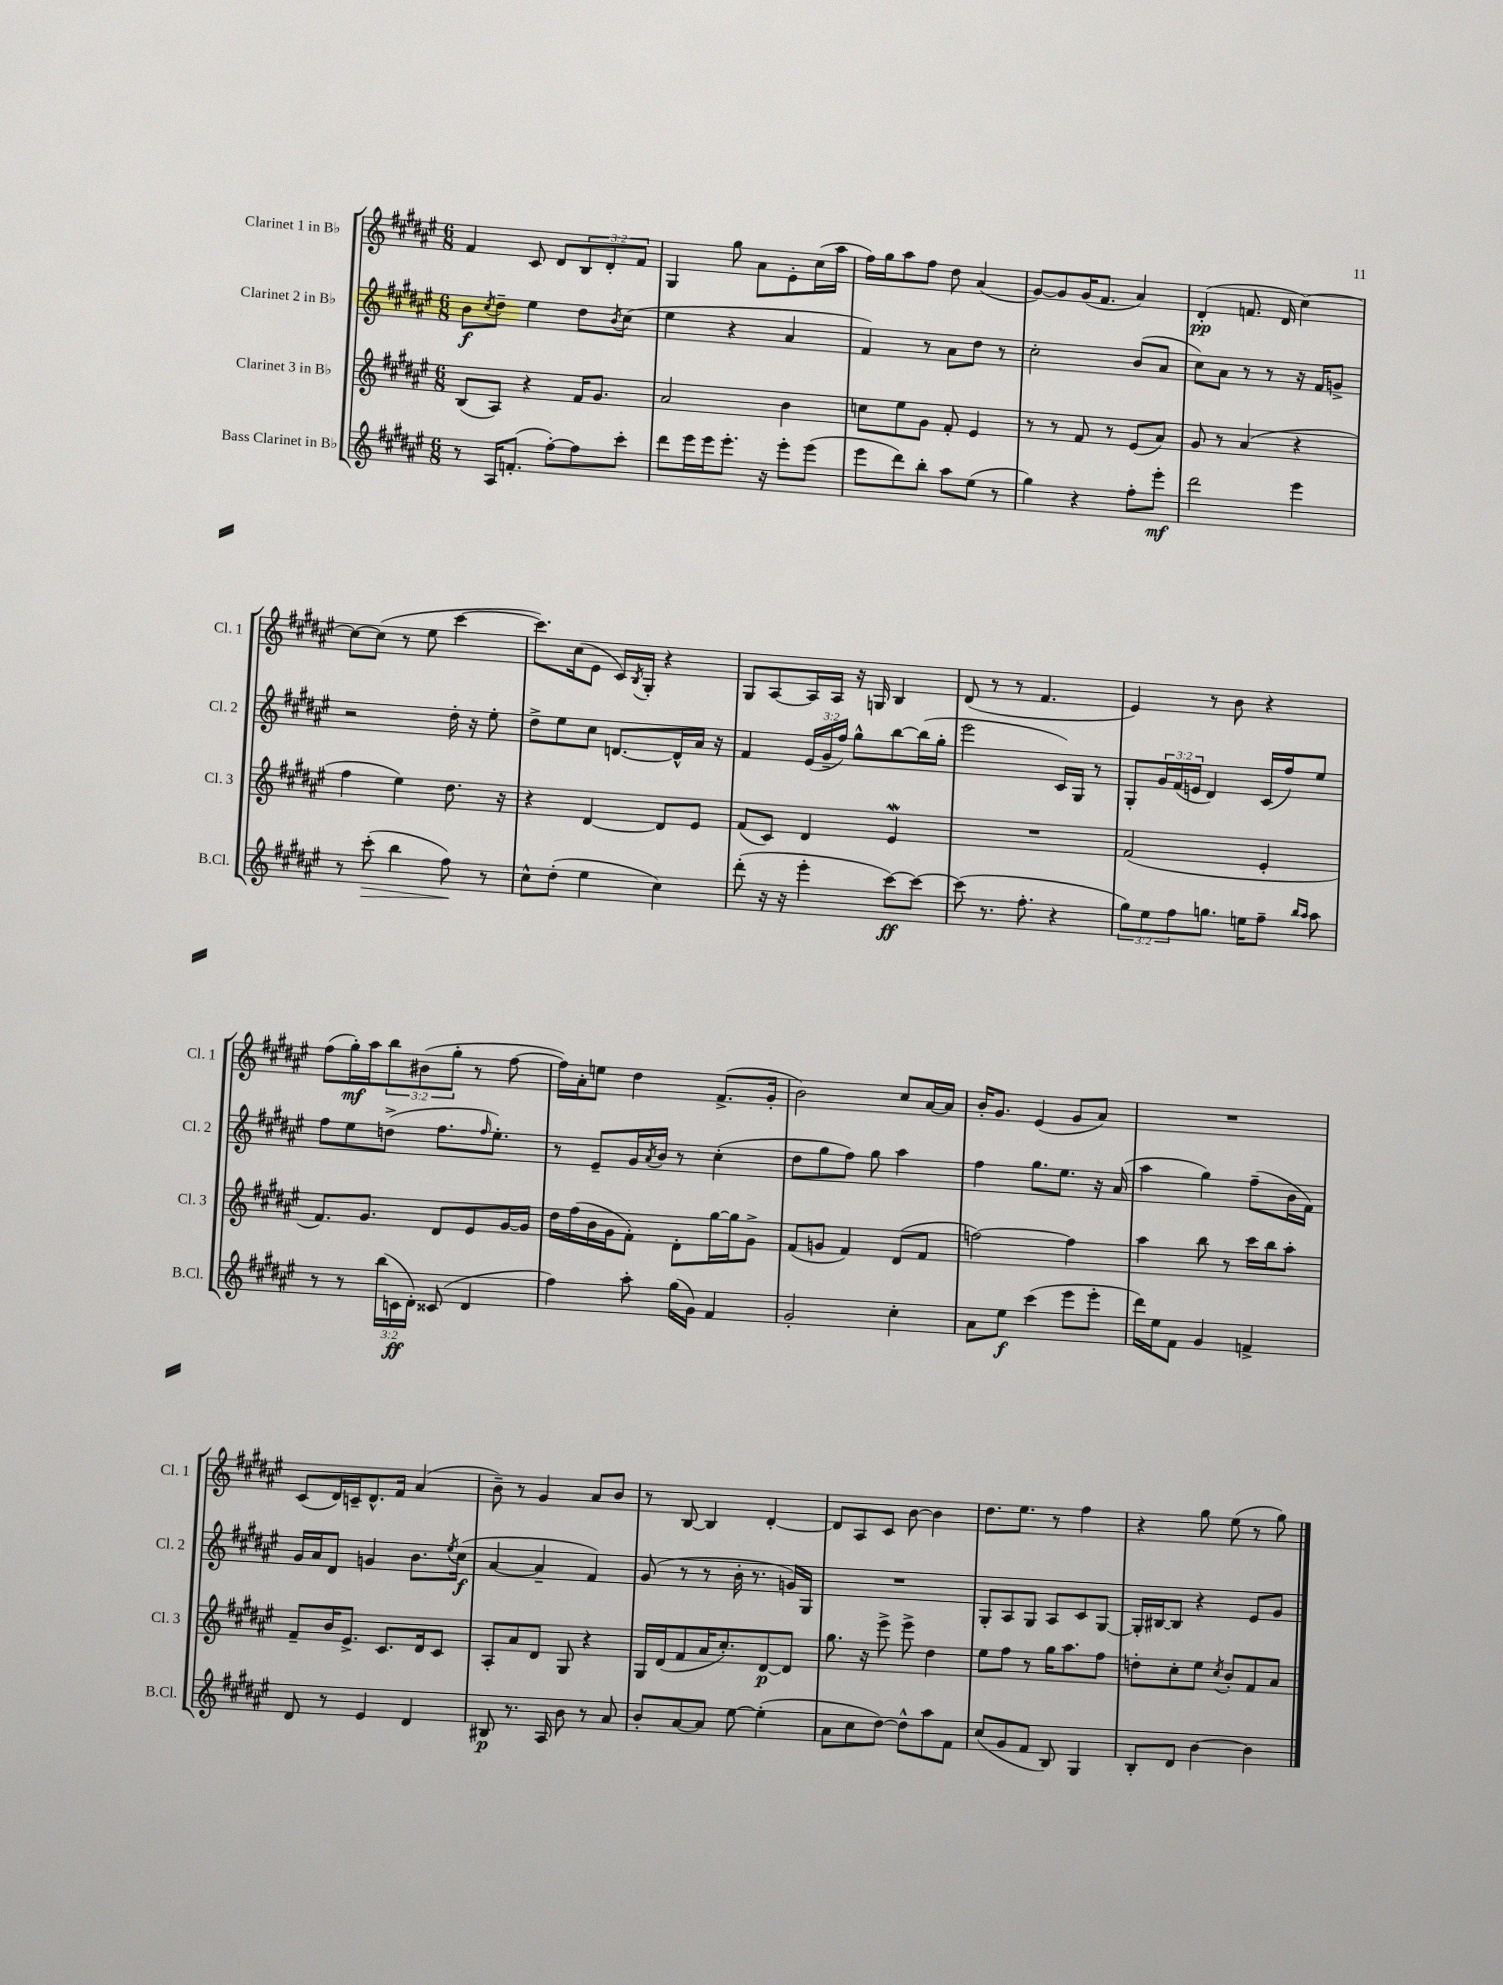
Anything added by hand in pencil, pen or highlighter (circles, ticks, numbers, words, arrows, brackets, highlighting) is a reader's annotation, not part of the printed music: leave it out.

**kern	**dynam	**kern	**dynam	**kern	**dynam	**kern	**dynam
*part4	*part4	*part3	*part3	*part2	*part2	*part1	*part1
*staff4	*staff4	*staff3	*staff3	*staff2	*staff2	*staff1	*staff1
*I"Bass Clarinet in B♭	*	*I"Clarinet 3 in B♭	*	*I"Clarinet 2 in B♭	*	*I"Clarinet 1 in B♭	*
*I'B.Cl.	*	*I'Cl. 3	*	*I'Cl. 2	*	*I'Cl. 1	*
*clefG2	*	*clefG2	*	*clefG2	*	*clefG2	*
*k[f#c#g#d#a#e#]	*	*k[f#c#g#d#a#e#]	*	*k[f#c#g#d#a#e#]	*	*k[f#c#g#d#a#e#]	*
*M6/8	*	*M6/8	*	*M6/8	*	*M6/8	*
=93	=93	=93	=93	=93	=93	=93	=93
8r	.	(8B/L	.	8b\L	f	4f#/	.
.	.	.	.	8qcc#/	.	.	.
16A#/KL	.	8A#/J)	.	8dd#~\J	.	.	.
(8.fn'/J	.	.	.	.	.	.	.
.	.	4r	.	4ee#\	.	8c#/	.
[8ff#'\L)	.	.	.	.	.	8d#/L	.
8ff#\]	.	16f#/KL	.	8dd#\L	.	12B/	.
.	.	8.g#/J	.	.	.	.	.
.	.	.	.	.	.	12d#'/	.
.	.	.	.	8qb/	.	.	.
8ccc#'\J	.	.	.	(8cc#\J	.	.	.
.	.	.	.	.	.	12f#/J	.
=94	=94	=94	=94	=94	=94	=94	=94
8ddd#\L	.	2a#/	.	4ee#\	.	4G#/	.
16eee#\L	.	.	.	.	.	.	.
16eee#\J	.	.	.	.	.	.	.
8.eee#'\J	.	.	.	4r	.	8gg#\	.
.	.	.	.	.	.	8a#\L	.
16r	.	.	.	.	.	.	.
8eee#'\L	.	4b\	.	4a#/	.	8e#'\	.
(8eee#\J	.	.	.	.	.	(16cc#\L	.
.	.	.	.	.	.	16aa#\JJ	.
=95	=95	=95	=95	=95	=95	=95	=95
8eee#\L	.	8ccn\L	.	4f#/)	.	16ff#\LL)	.
.	.	.	.	.	.	16gg#\J	.
8ddd#\)	.	8ee#\	.	.	.	8aa#\	.
8bb'\J	.	8g#\J	.	8r	.	8ff#\J	.
8aa#\L	.	8f#'/	.	8a#\L	.	8dd#\	.
(8ee#\J	.	4e#/	.	8dd#\J	.	(4a#/	.
8r	.	.	.	8r	.	.	.
=96	=96	=96	=96	=96	=96	=96	=96
4gg#\)	.	8r	.	2cc#'\	.	[8g#/L)	.
.	.	8r	.	.	.	8g#/]	.
4r	.	8f#/	.	.	.	(16g#/K	.
.	.	.	.	.	.	8.f#/J	.
.	.	8r	.	.	.	.	.
8ff#'\L	.	(8e#/L	.	(8b/L	.	4a#/)	.
8eee#'\J	mf	8a#/J)	.	8a#/J	.	.	.
=97	=97	=97	=97	=97	=97	=97	=97
2ddd#\	.	8g#/	.	8cc#\L)	.	(4d#'/	pp
.	.	8r	.	8a#\J	.	.	.
.	.	(4a#/	.	8r	.	8.fn/	.
.	.	.	.	8r	.	.	.
.	.	.	.	.	.	16d#/	.
4eee#\	.	4r	.	16r	.	[4cc#\)	.
.	.	.	.	16f#/KL	.	.	.
.	.	.	.	8gn^/J	.	.	.
!!LO:LB:g=z
=98	=98	=98	=98	=98	=98	=98	=98
8r	.	4ff#\	.	2r	.	8cc#\L_	.
!	!LO:HP:b	!	!	!	!	!	!
(8ccc#'\	>	.	.	.	.	(8cc#\J]	.
4bb\	.	4ee#\)	.	.	.	8r	.
.	.	.	.	.	.	8ee#\	.
8ff#\)	.	8.dd#\	.	16dd#'\	.	[4ccc#\	.
.	.	.	.	16r	.	.	.
8r	]	.	.	8ee#'\	.	.	.
.	.	16r	.	.	.	.	.
=99	=99	=99	=99	=99	=99	=99	=99
8cc#^^\L	.	4r	.	8dd#^\L	.	8.ccc#\L])	.
(8dd#'\J	.	.	.	8ee#\	.	.	.
.	.	.	.	.	.	(16cc#\k	.
4ee#\	.	[4d#/	.	8cc#\J	.	8e#\J	.
.	.	.	.	[8.dn/L	.	16c#/LL)	.
.	.	.	.	.	.	8qB/	.
.	.	.	.	.	.	16G#'/JJ	.
4cc#\)	.	8d#/L]	.	.	.	4r	.
.	.	.	.	16d^^/L]	.	.	.
.	.	8e#/J	.	16a#/JJ	.	.	.
.	.	.	.	16r	.	.	.
=100	=100	=100	=100	=100	=100	=100	=100
(8ddd#'\	.	(8f#/L	.	4f#/	.	8G#/L	.
16r	.	8c#/J)	.	.	.	[8A#/	.
16r	.	.	.	.	.	.	.
4eee#'\	.	4d#/	.	(24e#/LL	.	16A#/L]	.
.	.	.	.	24g#~/	.	.	.
.	.	.	.	.	.	16A#/JJ	.
.	.	.	.	24ff#/JJ)	.	.	.
.	.	.	.	8gg#^^\L	.	16r	.
.	.	.	.	.	.	16Gn/	.
[8ccc#\L)	ff	4e#W/	.	[8bb\	.	4B/	.
8ccc#\J_	.	.	.	(16bb\L]	.	.	.
.	.	.	.	16gg#'\JJ	.	.	.
=101	=101	=101	=101	=101	=101	=101	=101
(8ccc#\]	.	2.r	.	2eee#\	.	(8d#/	.
8.r	.	.	.	.	.	8r	.
.	.	.	.	.	.	8r	.
8.ff#'\	.	.	.	.	.	.	.
.	.	.	.	.	.	4.f#/	.
4r	.	.	.	16c#/LL)	.	.	.
.	.	.	.	16G#/JJ	.	.	.
.	.	.	.	8r	.	.	.
=102	=102	=102	=102	=102	=102	=102	=102
12gg#\L)	.	(2f#/	.	8G#'/L	.	4e#/)	.
12ee#\	.	.	.	.	.	.	.
.	.	.	.	24g#/L	.	.	.
12ff#\	.	.	.	(24f#/	.	.	.
.	.	.	.	24en/JJ	.	.	.
8.ggn\J	.	.	.	4d#/)	.	8r	.
.	.	.	.	.	.	8b\	.
16een\KL	.	.	.	.	.	.	.
8ff#~\J	.	4e#'/	.	(16c#/LL	.	4r	.
.	.	.	.	16ff#/J)	.	.	.
16qqbb/LL	.	.	.	.	.	.	.
16qqaa#/JJ	.	.	.	.	.	.	.
8aa#\	.	.	.	8ee#/J	.	.	.
!!LO:LB:g=z
=103	=103	=103	=103	=103	=103	=103	=103
8r	.	8.f#/L)	.	8ff#\L	.	(8ff#\L	.
8r	.	.	.	8ee#\	.	16gg#'\L)	mf
.	.	8.g#/J	.	.	.	16aa#\J	.
(24bb\LL	.	.	.	(8ddn^\J	.	12bb\	.
24cn\	ff	.	.	.	.	.	.
24d#'\JJ)	.	.	.	.	.	(12b#X\	.
(8c##X/	.	8d#/L	.	8.ff#\L	.	.	.
.	.	.	.	.	.	12gg#'\J	.
4d#/	.	8e#/	.	.	.	8r	.
.	.	.	.	16qqff#/	.	.	.
.	.	.	.	8.ee#'\J)	.	.	.
.	.	[16g#/L	.	.	.	[8ff#\	.
.	.	16g#/JJ]	.	.	.	.	.
=104	=104	=104	=104	=104	=104	=104	=104
4ff#\)	.	16dd#\LL	.	8r	.	16ff#\LL])	.
.	.	(16ff#\	.	.	.	16a#'\J	.
.	.	16b\	.	8e#~/L	.	8een\J	.
.	.	16g#\J	.	.	.	.	.
8aa#'\	.	8f#'\J)	.	16g#/L	.	4dd#\	.
.	.	.	.	8qa#/	.	.	.
.	.	.	.	16b/JJ	.	.	.
(16gg#\LL	.	8d#'\L	.	8r	.	.	.
16g#\JJ)	.	.	.	.	.	.	.
4f#/	.	[16gg#\L	.	(4cc#'\	.	(8.f#^/L	.
.	.	16gg#\J]	.	.	.	.	.
.	.	8g#^\J	.	.	.	.	.
.	.	.	.	.	.	16g#'/Jk	.
=105	=105	=105	=105	=105	=105	=105	=105
2g#'/	.	(8f#/L	.	8dd#\L	.	2b\)	.
.	.	8gn/J	.	8gg#\	.	.	.
.	.	4f#/)	.	8ff#\J)	.	.	.
.	.	.	.	8gg#\	.	.	.
4cc#'\	.	(8d#/L	.	4aa#\	.	8cc#/L	.
.	.	8f#/J	.	.	.	[16a#/L	.
.	.	.	.	.	.	16a#/JJ]	.
=106	=106	=106	=106	=106	=106	=106	=106
8a#\L	.	[2ffn\)	.	4ff#\	.	16b'/KL	.
.	.	.	.	.	.	8.g#/J	.
8ee#\J	f	.	.	.	.	.	.
(4ccc#\	.	.	.	8.gg#\L	.	(4e#/	.
.	.	.	.	8.ee#\J	.	.	.
8eee#\L	.	4ff\]	.	.	.	8g#/L	.
8eee#'\J	.	.	.	16r	.	8a#/J)	.
.	.	.	.	(16a#/	.	.	.
=107	=107	=107	=107	=107	=107	=107	=107
16ddd#\LL)	.	4aa#\	.	4aa#\	.	2.r	.
16ee#\J	.	.	.	.	.	.	.
8f#\J	.	.	.	.	.	.	.
4g#/	.	8bb\	.	4gg#\)	.	.	.
.	.	8r	.	.	.	.	.
4fn^/	.	16ccc#\LL	.	(8ff#~\L	.	.	.
.	.	16bb\J	.	.	.	.	.
.	.	8aa#'\J	.	16b\L	.	.	.
.	.	.	.	16f#\JJ)	.	.	.
!!LO:LB:g=z
=108	=108	=108	=108	=108	=108	=108	=108
8d#/	.	8f#~/L	.	16g#/LL	.	(8c#/L	.
.	.	.	.	16a#/J	.	.	.
8r	.	16b/K	.	8d#/J	.	16d#/L)	.
.	.	8.e#^/J	.	.	.	16cn~/J	.
4e#/	.	.	.	4gn/	.	8.d#^^/	.
.	.	8.c#/L	.	.	.	.	.
.	.	.	.	.	.	16f#/Jk	.
4d#/	.	.	.	8.b\L	.	(4a#/	.
.	.	16d#/k	.	.	.	.	.
.	.	8c#/J	.	.	.	.	.
.	.	.	.	8qee#/	.	.	.
.	.	.	.	(16cc#\Jk	f	.	.
=109	=109	=109	=109	=109	=109	=109	=109
8B#X/	p	8A#'/L	.	[4a#/	.	8b~\)	.
8.r	.	8a#/	.	.	.	8r	.
.	.	8d#/J	.	4a#~/]	.	4g#/	.
16A#/	.	.	.	.	.	.	.
8b\	.	8G#/	.	.	.	.	.
8r	.	4r	.	4f#/)	.	8a#/L	.
8a#/	.	.	.	.	.	8b/J	.
=110	=110	=110	=110	=110	=110	=110	=110
8b'/L	.	16G#/LL	.	(8g#/	.	8r	.
.	.	(16d#/J	.	.	.	.	.
[8a#/	.	8f#/	.	8r	.	[8B/	.
8a#/J]	.	16a#/K	.	8r	.	4B/]	.
.	.	8.cc#'/)	.	.	.	.	.
[8ee#\	.	.	.	16b'\	.	.	.
.	.	.	.	8.r	.	.	.
(4ee#'\]	.	[8d#/	p	.	.	[4d#'/	.
.	.	8d#/J]	.	16gn/LL)	.	.	.
.	.	.	.	16G#/JJ	.	.	.
=111	=111	=111	=111	=111	=111	=111	=111
8a#\L	.	8.gg#\	.	2.r	.	8d#/L]	.
8cc#\	.	.	.	.	.	8A#/	.
.	.	16r	.	.	.	.	.
[8dd#\J)	.	8eee#^\	.	.	.	8c#/J	.
8dd#^^\L]	.	8eee#^\	.	.	.	[8b\	.
8aa#\	.	4dd#\	.	.	.	4b\]	.
8f#\J	.	.	.	.	.	.	.
=112	=112	=112	=112	=112	=112	=112	=112
(8cc#/L	.	8ee#\L	.	8G#'/L	.	8.dd#\L	.
8g#/	.	8ff#\J	.	8A#/	.	.	.
.	.	.	.	.	.	8.ee#\J	.
8f#/J	.	8r	.	8G#/J	.	.	.
8B/)	.	16gg#\KL	.	8A#/L	.	8r	.
.	.	8.aa#\	.	.	.	.	.
4G#/	.	.	.	8c#/	.	4ff#\	.
.	.	8ff#\J	.	[8G#/J	.	.	.
=113	=113	=113	=113	=113	=113	=113	=113
8B'/L	.	8ddn'\L	.	16G#'/LL]	.	4r	.
.	.	.	.	[16B#X/J	.	.	.
8d#/J	.	8cc#'\	.	8B#/J]	.	.	.
[4b\	.	8ee#\J	.	4r	.	8gg#\	.
.	.	8qcc#/	.	.	.	.	.
.	.	8b'/L	.	.	.	(8ee#\	.
4b\]	.	8f#/	.	8e#/L	.	8r	.
.	.	8a#/J	.	8g#/J	.	8gg#\)	.
==	==	==	==	==	==	==	==
*-	*-	*-	*-	*-	*-	*-	*-
